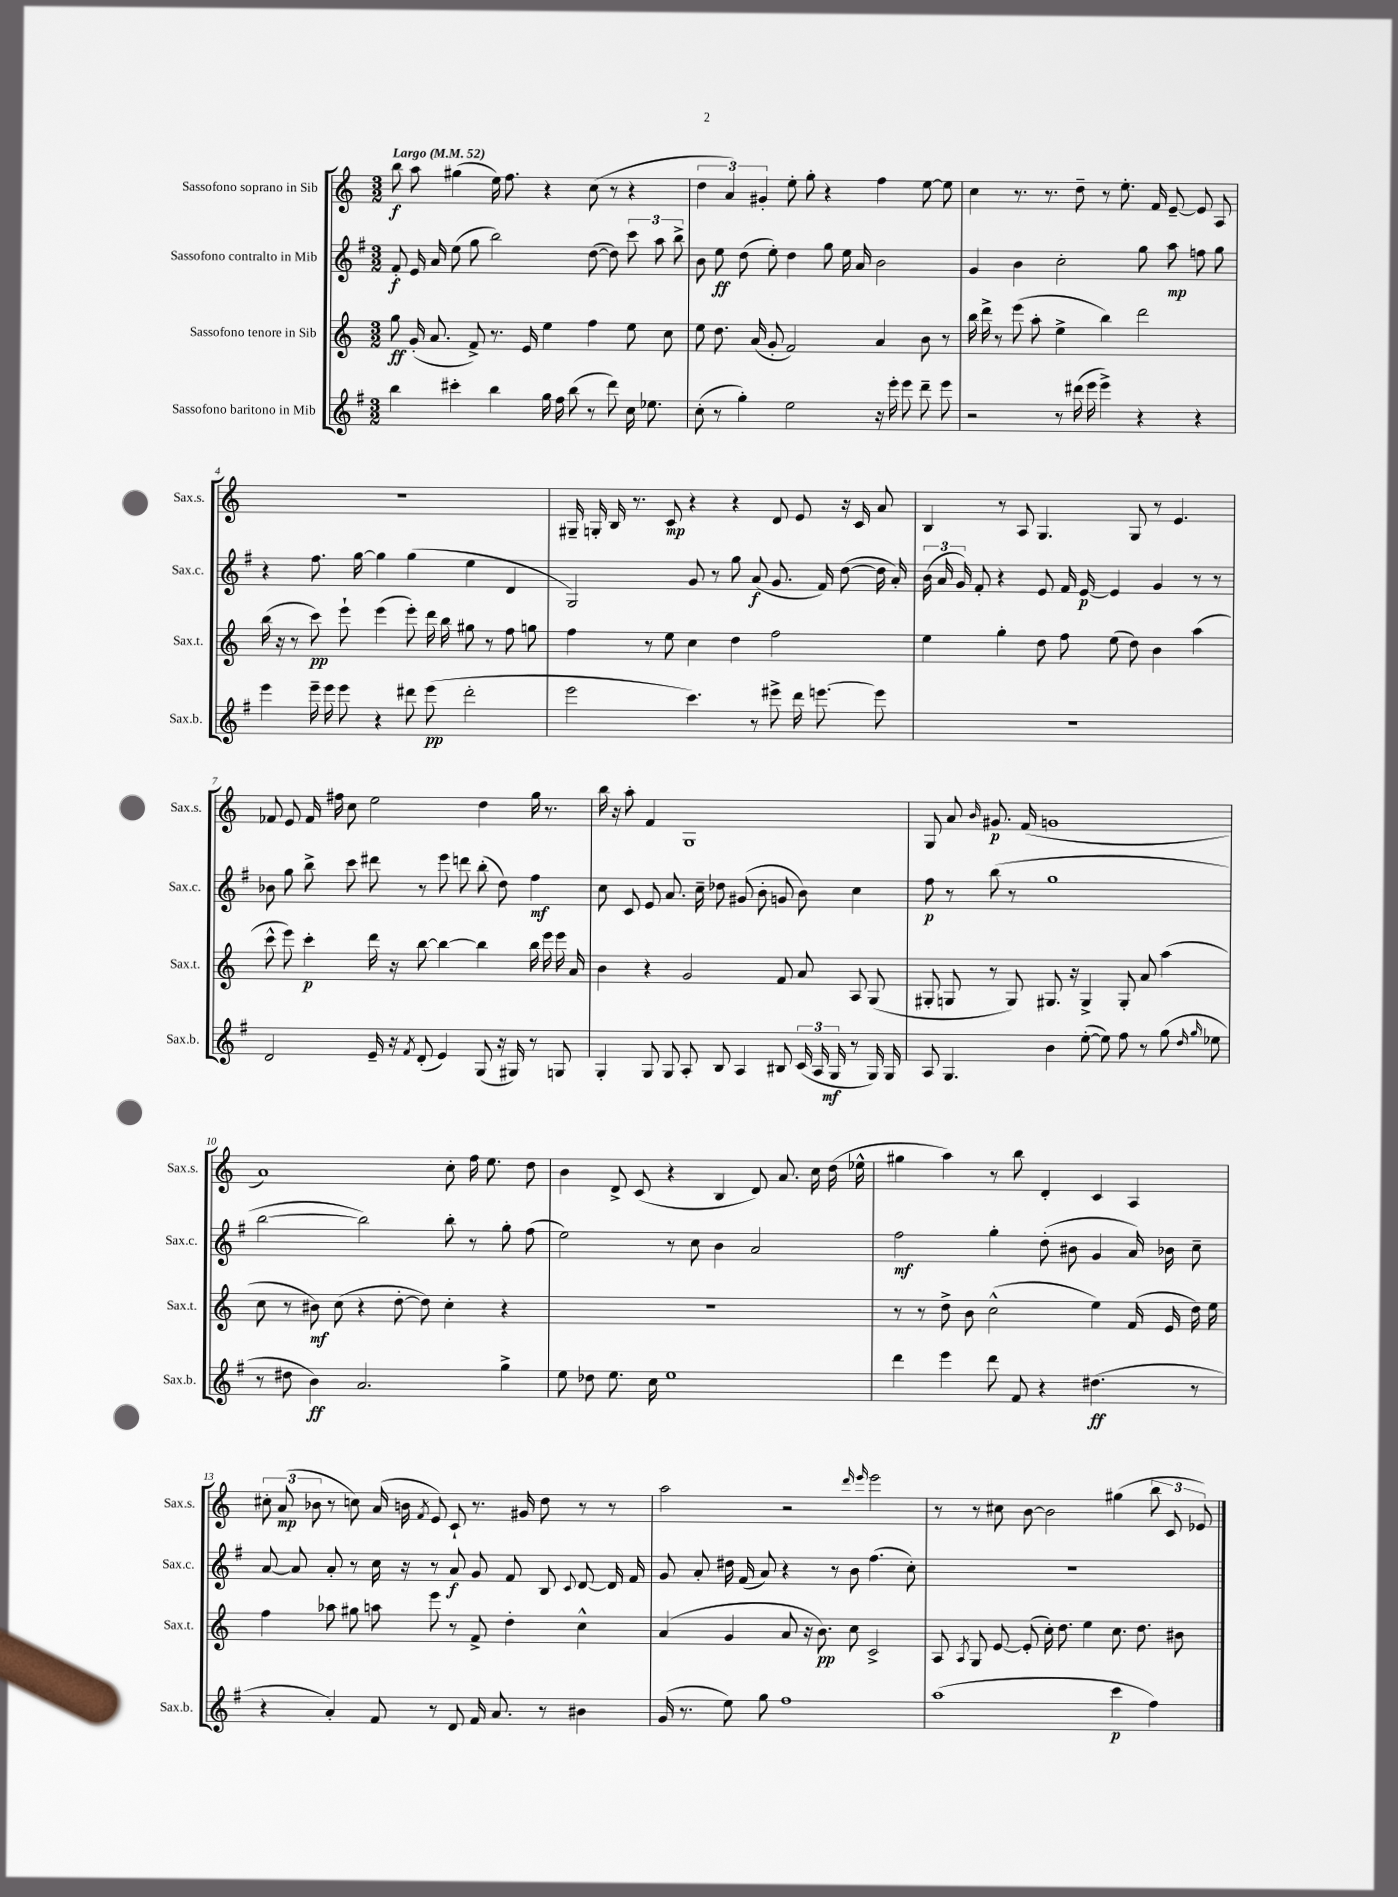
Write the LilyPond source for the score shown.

<<
\new StaffGroup <<
\new Staff = "s0" \with { instrumentName = "Sassofono soprano in Sib" shortInstrumentName = "Sax.s." } {
    \clef treble \key c \major \numericTimeSignature \time 3/2 \tempo "Largo" 4 = 52
    \autoBeamOff b''8\f a''8 gis''4( e''16) f''8. r4 c''8( r8 r4 |
    \tuplet 3/2 { d''4 a'4) gis'4-. } e''8-. g''8-. r4 f''4 e''8~ e''8 |
    c''4 r8. r8. d''8-- r8 e''8.-. f'16 e'8~-- e'8 a8 |
    R1. |
    gis16-- g16-. b16 r8. c'8\mp r4 r4 d'8 e'8 r16 c'16 a'8 |
    b4 r8 a8 g4. g8 r8 e'4. |
    fes'8 e'8 fes'16 fis''16 c''8 e''2 d''4 g''16 r8. |
    b''16 r16 a''8-. f'4 g1 |
    g8 a'8 \grace { b'16 } gis'8.\p f'16( g'1 |
    a'1) c''8-. f''16 e''8. d''8 |
    b'4 d'8-> c'8( r4 b4 d'8) a'8. c''16 d''16( ees''16-^ |
    gis''4 a''4) r8 b''8 d'4-. c'4 a4 |
    \tuplet 3/2 { cis''8-. a'8\mp( bes'8 } r8 c''8) a'16( b'16 \acciaccatura { f'8 } e'8) c'8-! r8. gis'16 d''8 r8 r8 |
    a''2 r2 \grace { d'''16 e'''16 } e'''2 |
    r8 r8 cis''8 b'8~ b'2 gis''4( \tuplet 3/2 { b''8 c'8 ees'8) } \bar "|." |
}
\new Staff = "s1" \with { instrumentName = "Sassofono contralto in Mib" shortInstrumentName = "Sax.c." } {
    \clef treble \key g \major \numericTimeSignature \time 3/2
    \autoBeamOff fis'8-.\f e'16 a'16 e''8( g''8 b''2) d''8~( d''8) \tuplet 3/2 { c'''8 a''8 b''8-> } |
    b'8 e''8\ff d''8( e''8-.) d''4 g''8 e''16 a'16 b'2 |
    g'4 b'4 c''2-. g''8 a''8\mp f''8 g''8 |
    r4 fis''8. g''16~ g''4 g''4( e''4 d'4 |
    g2) g'8 r8 g''8 a'8\f( g'8. fis'16) d''8~( d''16 a'16-.) |
    \tuplet 3/2 { b'16( a'16 g'16) } fis'8-. r4 e'8 fis'16 e'16~\p e'4 g'4 r8 r8 |
    bes'8 g''8 b''8-> c'''8 dis'''8 r8 e'''8 d'''8 b''8-.( d''8) fis''4\mf |
    c''8 c'8 e'8 a'8. c''16-- des''8 gis'8( b'8-. g'8 b'8) c''4 |
    fis''8\p r8 b''8( r8 g''1 |
    b''2~ b''2) b''8-. r8 g''8-. fis''8( |
    e''2) r8 c''8 b'4 a'2 |
    fis''2\mf g''4-. d''8-.( bis'8 g'4 a'16) bes'16 c''8-- |
    a'8~ a'8 a'8-. r8 c''16 r16 r8 a'8\f g'8 fis'8 b8 \appoggiatura { c'8 } d'8~ d'16 fis'16 |
    g'8 a'8-. dis''16 fis'16( a'8) r4 r8 b'8 fis''4.( c''8-.) |
    R1. \bar "|." |
}
\new Staff = "s2" \with { instrumentName = "Sassofono tenore in Sib" shortInstrumentName = "Sax.t." } {
    \clef treble \key c \major \numericTimeSignature \time 3/2
    \autoBeamOff g''8\ff g'16-.( a'8. f'8->) r8. e'16 e''4 f''4 e''8 c''8 |
    e''8 d''8. a'16( g'8-. f'2) a'4 b'8 r8 |
    b''16 d'''16-> r8 e'''8( a''8-. e''4-> b''4) d'''2 |
    b''16( r16 r8 c'''8\pp) e'''8-! e'''4( e'''8-.) d'''16 b''16 gis''8 r8 f''8 g''8 |
    f''4 r8 e''8 c''4 d''4 f''2 |
    e''4 g''4-. d''8 f''8 e''8( d''8) b'4 a''4( |
    c'''8-^ e'''8) c'''4-.\p d'''16 r16 b''8~ b''4~ b''4 b''16 e'''16 e'''16 a'16 |
    b'4 r4 g'2 f'8 a'8 a8 g8( |
    gis8-. g8 r8 g8) gis8. r16 gis4-> gis8-. a'8 a''4( |
    c''8 r8 bis'8\mf) c''8( r4 d''8~-. d''8) c''4-. r4 |
    R1. |
    r8 r8 d''8-> b'8 c''2-^( e''4) f'16( e'16 d''16) e''16 |
    f''4 aes''8 gis''8 a''8 e'''8 r8 f'8-> d''4-. c''4-^ |
    a'4( g'4 a'8 r16 b'8.\pp) c''8 c'2-> |
    a8 \acciaccatura { a8 } g8 e'8~ e'8-.( c''16-.) d''8. e''4 c''8. d''8. bis'8 \bar "|." |
}
\new Staff = "s3" \with { instrumentName = "Sassofono baritono in Mib" shortInstrumentName = "Sax.b." } {
    \clef treble \key g \major \numericTimeSignature \time 3/2
    \autoBeamOff b''4 cis'''4-. b''4 g''16 fis''16 b''8( r8 d'''8) c''16 ees''8. |
    c''8-.( r8 g''4-.) e''2 r16 e'''16-. e'''8 d'''8-- e'''8 |
    r2 r8 dis'''16( e'''16 e'''4->) r4 r4 |
    e'''4 e'''16-- e'''16 e'''8 r4 dis'''8 e'''8\pp( dis'''2-. |
    e'''2 c'''4.) r8 eis'''8-> d'''16 e'''8.~ e'''8 |
    R1. |
    d'2 e'16-- r16 \acciaccatura { fis'8 } d'8-.( e'4) g8( r16 gis16) r8 g8 |
    g4-. g8 g8 a8-. b8 a4 bis8 \tuplet 3/2 { c'16( a16 g16\mf } r8 g16) g16 |
    a8 g4. b'4 e''8~-.( e''8) fis''8 r8 g''8( \grace { d''16 g''16 } ees''8 |
    r8 dis''8 b'4\ff) a'2. g''4-> |
    e''8 des''8 e''8. c''16 e''1 |
    d'''4 e'''4 d'''8 fis'8 r4 dis''4.\ff( r8 |
    r4 a'4-.) fis'8 r8 d'8 fis'16 a'8. r8 bis'4 |
    g'16( r8. e''8) g''8 fis''1 |
    a''1( c'''4\p fis''4) \bar "|." |
}
>>
>>
